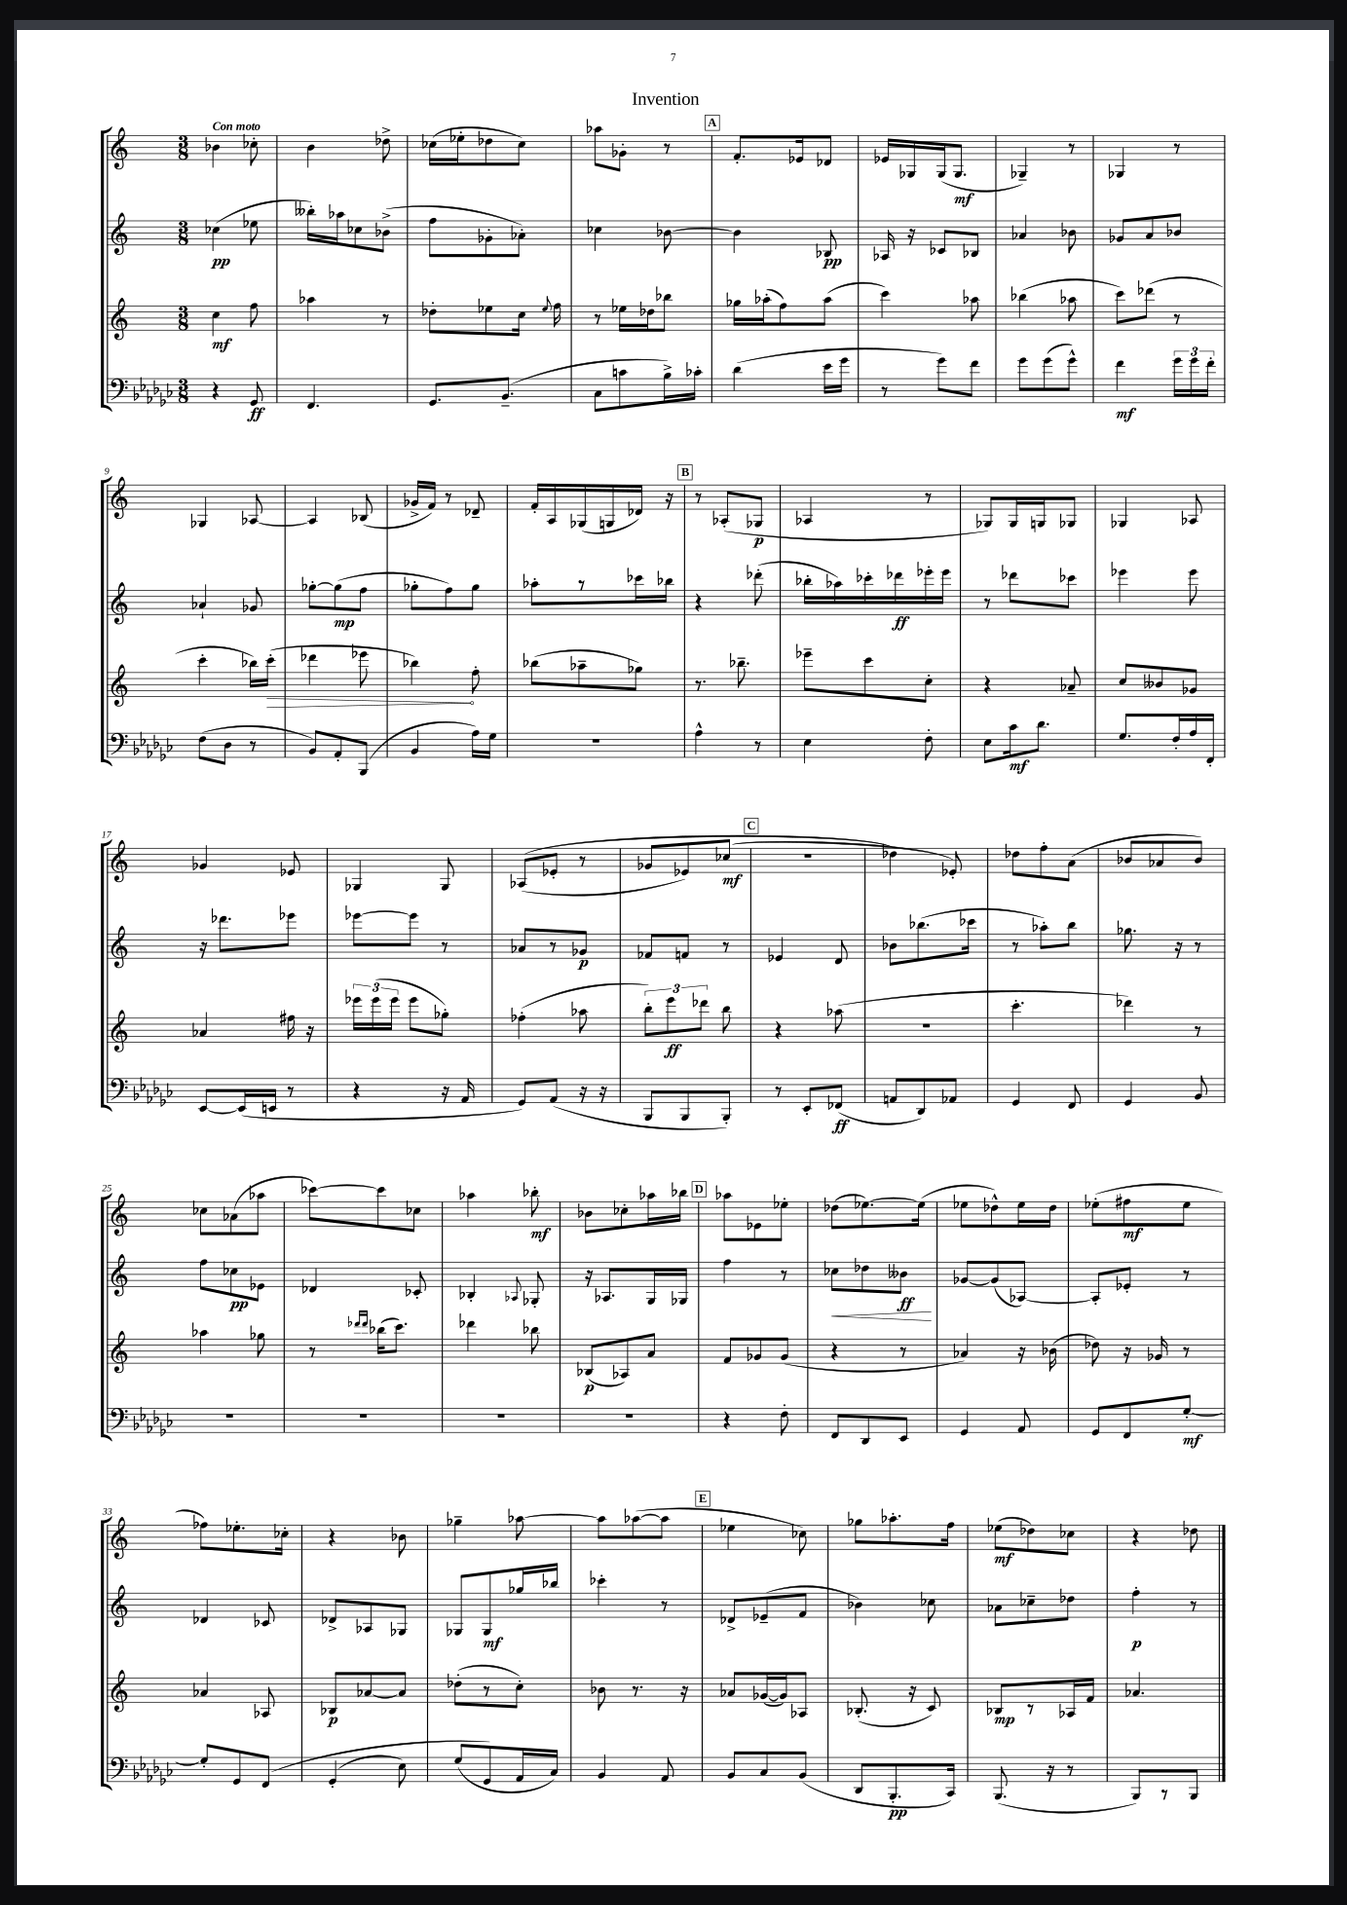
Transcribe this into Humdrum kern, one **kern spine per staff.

**kern	**kern	**kern	**kern
*staff4	*staff3	*staff2	*staff1
*clefF4	*clefG2	*clefG2	*clefG2
*k[b-e-a-d-g-c-]	*k[]	*k[]	*k[]
*M3/8	*M3/8	*M3/8	*M3/8
4r	4cc	(4cc-	4b-
8GG-	8ff	8ee-	8cc-'
=	=	=	=
4.FF	4aa-	16bb--')	4b
.	.	16aa-	.
.	.	8cc-	.
.	8r	(8b-^	8dd-^
=	=	=	=
8.GG-	8dd-'	8ff	(16cc-
.	.	.	16ee-'
.	8ee-	8g-'	8dd-
(8.BB-~	.	.	.
.	16cc	8a-')	8cc-)
.	8qqee-	.	.
.	16ff	.	.
=	=	=	=
8C-	8r	4cc-	8aa-
8c	16ee-	.	8g-'
.	16dd-	.	.
16B-^)	8bb-	[8b-	8r
16c-'	.	.	.
=	=	=	=
(4d-	16gg-	4b-]	8.f'
.	(16aa-'	.	.
.	8ff)	.	.
.	.	.	16e-
16e-	(8aa-	8B-	8d-
16g-	.	.	.
=	=	=	=
8r	4ccc)	16A-	16e-
.	.	16r	16G-
8g-)	.	8c-	(16G-
.	.	.	8.G-
8f	8aa-	8B-	.
=	=	=	=
8g-	(4bb-	4a-	4G-~)
(8g-	.	.	.
8g-^^)	8aa-	8b-	8r
=	=	=	=
4f	8ccc)	8g-	4G-
.	(8ddd-	8a	.
24g-	8r	8b-	8r
24g-	.	.	.
24f'	.	.	.
=	=	=	=
(8F	4ccc'	4a-`	4G-
8D-	.	.	.
8r	16bb-)	8g-	[8A-
.	(16ccc'	.	.
=	=	=	=
8BB-)	4ddd-	[8gg-'	4A-]
8AA-'	.	(8gg-]	.
(8BBB-	8eee-	8ff	(8B-
=	=	=	=
4BB-	4bb-)	8gg-'	16g-^
.	.	.	16f)
.	.	8ff)	8r
16A-)	8ff'	8gg-	8d-~
16G-	.	.	.
=	=	=	=
4.r	(8bb-	8aa-'	16f'
.	.	.	16A
.	8aa-~	8r	(16G-
.	.	.	16G
.	8gg-)	16ccc-	16d-)
.	.	16bb-	16r
=	=	=	=
4A-^^	8.r	4r	8r
.	.	.	(8A-'
.	8.bb-~	.	.
8r	.	(8ddd-'	8G-
=	=	=	=
4E-	8eee-~	16bb-'	4A-
.	.	16aa-)	.
.	8ccc	16ccc-'	.
.	.	16ddd-	.
8F'	8cc'	16eee-'	8r
.	.	16eee-	.
=	=	=	=
8E-	4r	8r	8G-)
16c-	.	8ddd-	16G-
8.d-	.	.	16G
.	8a-~	8ccc-	8G-
=	=	=	=
8.G-	8cc	4eee-	4G-
.	8b--	.	.
16F'	.	.	.
16A-	8g-	8eee-	8A-
16FF'	.	.	.
=	=	=	=
[8EE-	4a-	16r	4g-
.	.	8.ddd-	.
(16EE-]	.	.	.
16EE	.	.	.
8r	16ff#	8eee-	8e-
.	16r	.	.
=	=	=	=
4r	24eee-	[8eee-	4G-
.	(24eee-	.	.
.	24eee-	.	.
.	8eee-	8eee-]	.
16r	8gg-')	8r	8G-
16AA-	.	.	.
=	=	=	=
8GG-)	(4ff-'	8a-	&((8A-
(8AA-	.	8r	8e-'
16r	8aa-	8g-	8r
16r	.	.	.
=	=	=	=
8BBB-	12bb')	8f-	8g-
.	12eee	.	.
8BBB-	.	8f	8e-)
.	12ddd-	.	.
8BBB-')	8bb	8r	(8cc-
=	=	=	=
8r	4r	4e-	4.r
8EE-'	.	.	.
(8FF-	(8aa-	8d	.
=	=	=	=
8AA	4.r	8b-	4dd-&)
8DD-)	.	(8.bb-	.
8AA-	.	.	8e-')
.	.	16ccc-	.
=	=	=	=
4GG-	4.ccc'	8r	8dd-
.	.	8aa-')	8ff'
8FF	.	8bb	(8a
=	=	=	=
4GG-	4ddd-)	8.gg-	8b-
.	.	.	8a-
.	.	16r	.
8BB-	8r	8r	8b-)
=	=	=	=
4.r	4aa-	8ff	8cc-
.	.	8cc-	(8a-
.	8gg-	8e-	8aa-
=	=	=	=
4.r	8r	4d-	[8ccc-)
.	16qqddd-	.	.
.	16qqddd-	.	.
.	(16bb-	.	8ccc-]
.	8.ccc)	.	.
.	.	8c-'	8cc-
=	=	=	=
4.r	4ddd-	4B-'	4aa-
.	.	8qqA-	.
.	8bb-	8G-'	8bb-'
=	=	=	=
4.r	(8B-	16r	8b-
.	.	8.A-	.
.	8A-)	.	8cc-'
.	8a	16G	16aa-
.	.	16G-	16bb-
=	=	=	=
4r	8f	4ff	8aa-
.	8g-	.	8e-
8F'	(8g-	8r	8ee-'
=	=	=	=
8FF	4r	8cc-	(8dd-
8DD-	.	8dd-	[8.ee-)
8EE-	8r	8b--	.
.	.	.	(16ee-]
=	=	=	=
4GG-	4a-)	[8g-	8ee-
.	.	(8g-]	8dd-^^)
8AA-	16r	[8A-)	16ee-
.	(16b-	.	16dd-
=	=	=	=
8GG-	8dd-)	8A-']	(8ee-'
8FF	16r	8e-'	8ff#
.	16g-	.	.
[8G-'	8r	8r	8ee-
=	=	=	=
8G-']	4a-	4d-	8ff-)
8GG-	.	.	8.ee-'
&(8FF	8A-	8c-	.
.	.	.	16cc-'
=	=	=	=
(4GG-'	8B-	8d-^	4r
.	[8a-	8A-	.
8E-)	8a-]	8G-	8b-
=	=	=	=
(8G-	(8dd-'	8G-	4gg-~
8GG-&)	8r	8G-	.
16AA-	8cc')	16gg-	[8aa-
16C-)	.	16bb-	.
=	=	=	=
4BB-	8b-	4ccc-'	8aa-]
.	8.r	.	([8aa-
8AA-	.	8r	8aa-]
.	16r	.	.
=	=	=	=
8BB-	8a-	8d-^	4ee-
8C-	([16g-	(8e-~	.
.	16g-])	.	.
(8BB-	8A-	8f	8cc-)
=	=	=	=
8DD-	(8.B-'	4b-)	8gg-
8.BBB-'	.	.	8.aa-'
.	16r	.	.
.	8c)	8cc-	.
16CC-)	.	.	16ff
=	=	=	=
(8.BBB-	8B-	8a-	(8ee-
.	8r	8cc-~	8dd-)
16r	.	.	.
8r	16A-	8dd-	8cc-
.	16f	.	.
=	=	=	=
8BBB-)	4.a-	4ff'	4r
8r	.	.	.
8BBB-	.	8r	8dd-
==	==	==	==
*-	*-	*-	*-
